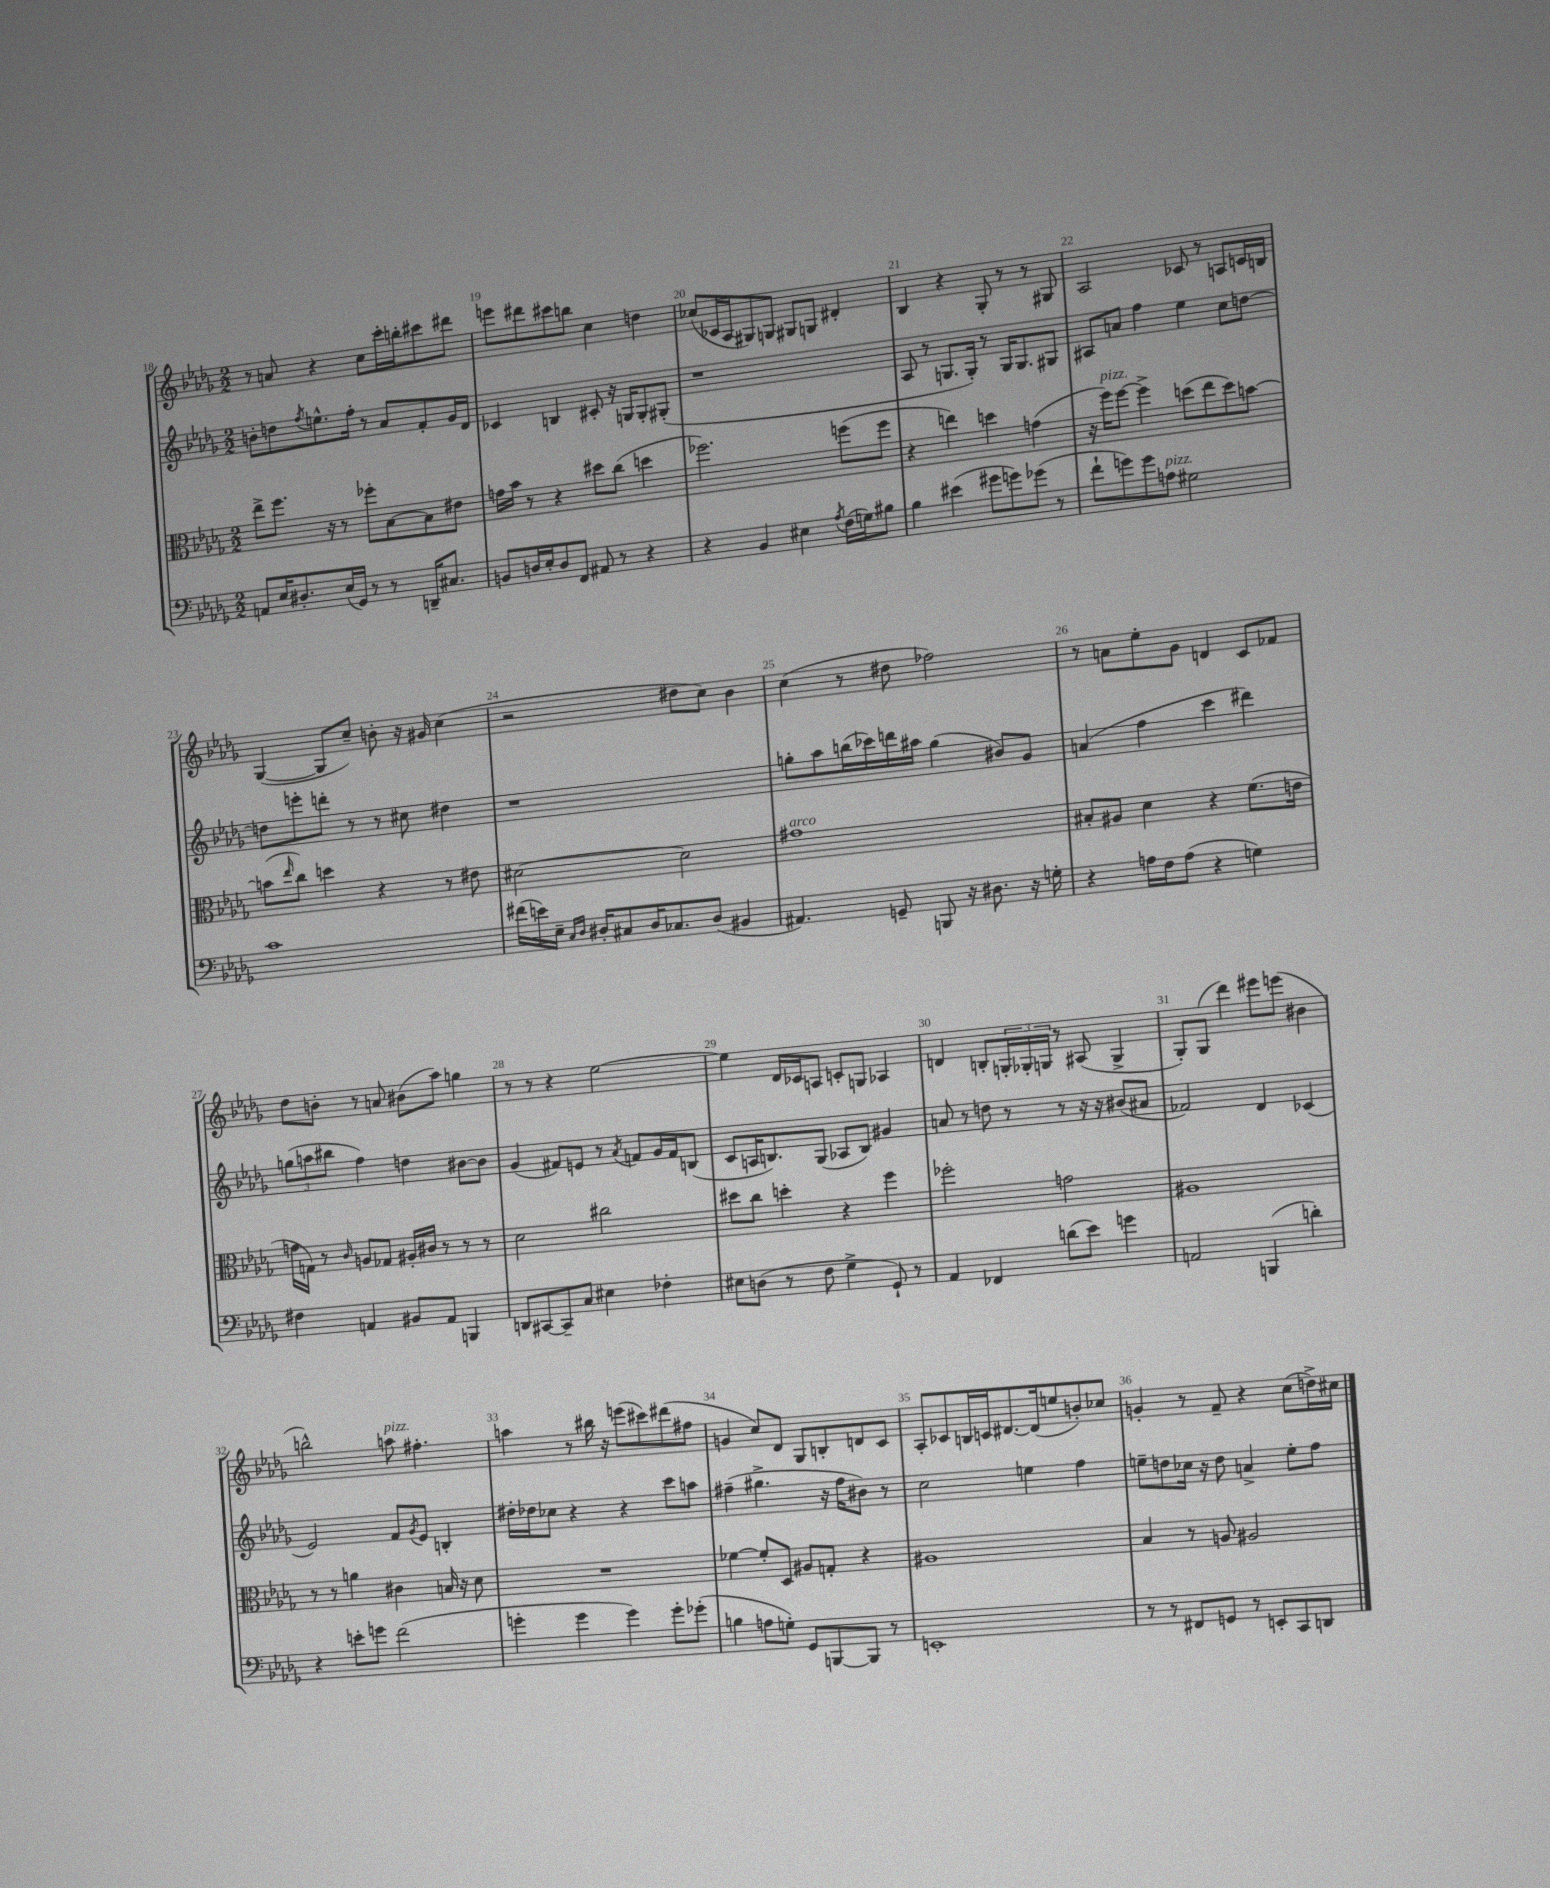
<<
\new StaffGroup <<
\new Staff = "s0" {
    \clef treble \key des \major \numericTimeSignature \time 2/2
    r8 a'8 r4 c''8 c'''16-. b''16-. cis'''8 dis'''8 |
    e'''8 dis'''8 cis'''8 b''8 c''4 d''4 |
    ces''8( ces'16 aes16 gis8) g8 gis8 g8 dis'4-. |
    bes4 r4 ges8-. r8 r8 gis8 |
    aes2 ces'8 r8 a8 c'16 b16 |
    ges4~( ges8 c''8--) b'8-. r16 gis'16 c''4( |
    r2 dis''8 c''8) bes'4 |
    c''4( r8 dis''8 fes''2) |
    r8 a'8 ees''8-. ges'8 d'4 c'8 fes'8 |
    des''8 b'8-. r8 a'8 bis'8( aes''8) g''4 |
    r8 r8 r4 ees''2~ |
    ees''4 des'16 ces'16 a8 c'8-. g8 aes4 |
    d'4 b8-. \tuplet 3/2 { g16-. ges16-. g16 } r8 ais8( g4-> |
    ges8-.) ges8( des'''4) eis'''8 e'''8( bis'4 |
    b''2-^) a''8^\markup { \italic "pizz." } fis''4.-. |
    a''4 r8 bis''16 r16 e'''8( cis'''8) dis'''8( fis''8 |
    g'4 c''8) des'8 ges8 b8-. d'8 c'8 |
    aes8-. ces'8 b16 c'16 dis'8.~ dis'16( e''8 b'8-.) ces''8 |
    g'4-. r8 f'8-- r4 c''8( d''16->) cis''16 \bar "|." |
}
\new Staff = "s1" {
    \clef treble \key des \major \numericTimeSignature \time 2/2
    b'8-. d''8 \acciaccatura { f''8 } e''8.-^ f''16-. r8 aes'8 f'8-. ges'16 des'16 |
    ces'4 b4 cis'8-. r16 g16 g8-. gis8-.( |
    r1 |
    aes8 r8 g8. g16-.) r8 g16 g8. gis8 |
    ais8 a'8 f''4 ees''4 c''8 d''8~ |
    d''8 e'''8-. d'''8-. r8 r8 cis''8 dis''4 |
    r1 |
    g''8-. aes''8 b''16( ces'''16) d'''16 ais''16 g''4( bis'8) ges'8 |
    a'4( f''4 c'''4 dis'''4) |
    \tuplet 3/2 { g''8( a''8 bis''8 } f''4) d''4 bis'8~ bis'8 |
    ges'4( fis'8) e'8 r8 \acciaccatura { aes'8 } f'8 ges'16 f'16 b8( |
    c'8 a16 b8.) ges8( aes8 b8) gis'4 |
    a'8 r8 d''8 r8 r8 r16 r16 bis'8( ais'8 |
    fes'2) des'4 ces'4( |
    ees'2) f'8 \acciaccatura { ges'8 } ees'8 b4-. |
    dis''16-. des''16 ces''8 r4 r4 c'''8 a''8 |
    fis''4--( gis''4.-> r16 fis''16 bis'8) r8 |
    c''2 e''4 f''4 |
    e''8-- d''8 ces''16 r16 d''8 a'4-> e''8-. f''8 \bar "|." |
}
\new Staff = "s2" {
    \clef alto \key des \major \numericTimeSignature \time 2/2
    ees''8-> f''8. r16 r8 fes''8-. bes8~ bes8 eis'8 |
    g'16 bes'16 r8 r4 dis''8 c''8( d''4 |
    fes''2.) f''8( f''8 |
    r4 e''4) d''4 g'4( |
    r16 f''16^\markup { \italic "pizz." }) f''8~ f''4-> d''8( ees''8 d''8) b'8~ |
    b'8( \grace { ees''16 } c''8) d''4 r4 r8 eis'8 |
    dis'2~ dis'2 |
    gis'1^\markup { \italic "arco" } |
    bis8-. ais8 des'4 r4 f'8.( e'16 |
    g'16 g16) r8 \grace { c'16 } a8 ges8 ais16-. cis'16 r8 r8 r8 |
    des'2 cis''2 |
    dis''8 c''8 d''4-. r4 f''4 |
    fes''2-. g'2 |
    ais1 |
    r8 r8 a'4 cis'4 b16 r16 des'8 |
    R1 |
    fes'4~ fes'8-. des8 ais8 g8-. r4 |
    ais1 |
    bes4 r8 a8 ais2 \bar "|." |
}
\new Staff = "s3" {
    \clef bass \key des \major \numericTimeSignature \time 2/2
    a,8 ees16 dis8.-. ees16( ges,16) r8 r8 d,16-- cis8. |
    b,8 d16 ees16-. d8 f,8 ais,8 r8 r4 |
    r4 bes,4 eis4 \acciaccatura { aes8 } f16( g16) bis8 |
    bes4 eis'4( gis'8 g'8) ges'8( r8 |
    f'8-! g'8) g'8 a8^\markup { \italic "pizz." } gis2 |
    c'1 |
    fis'16( e'16) ees16-- \grace { c16 des16 } dis16-. cis8 dis16 ces8. dis8( bis,4 |
    ais,4.) g,8-- b,,8 r16 dis8. r16 g16-. |
    r4 a16 f16 a8( r4 g4) |
    fis4 a,4 bis,8 a,8 b,,4 |
    d,8 cis,8~ cis,8-- c8 eis4 fes4-. |
    eis8 d8( r8 f8 ges4-> ges,8-!) r8 |
    aes,4 fes,4 d'8( ees'8) g'4 |
    a,2 b,,4( d'4-.) |
    r4 e'8-. g'8 f'2( |
    g'4-. g'4 g'4) g'8-. ges'8-.( |
    b4 a8 g8-.) ges,8 b,,8~ b,,8 r8 |
    e,1-. |
    r8 r8 fis,8 g,8 r8 e,8-. c,8 d,8 \bar "|." |
}
>>
>>
\layout { \context { \Score currentBarNumber = #18 \override BarNumber.break-visibility = ##(#f #t #t) barNumberVisibility = #all-bar-numbers-visible } }
